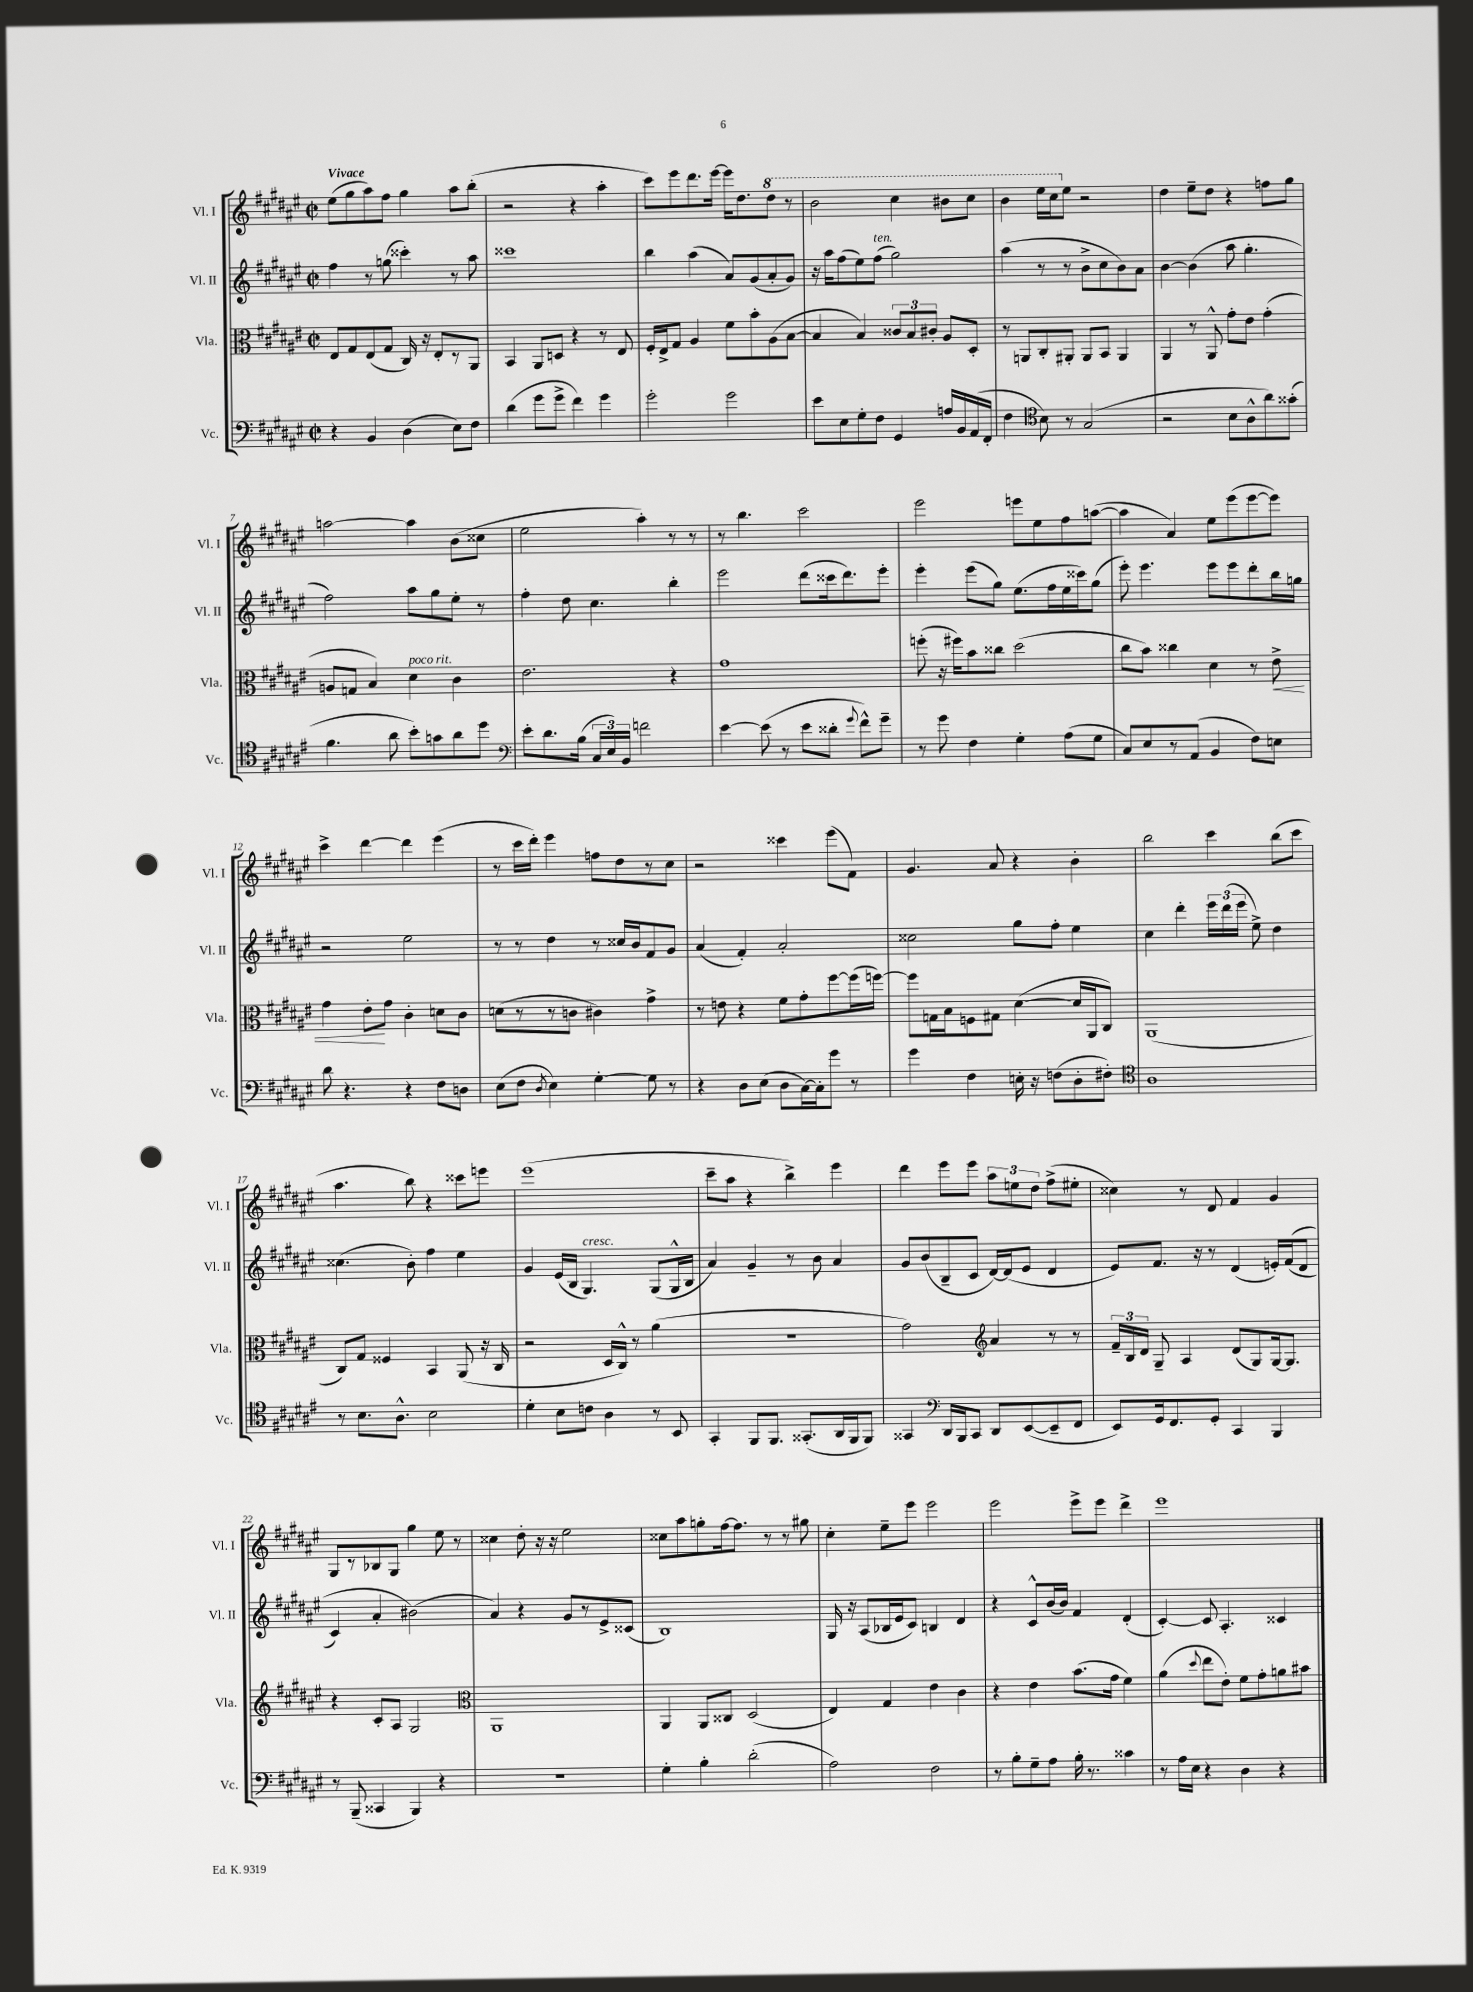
<<
\new StaffGroup <<
\new Staff = "s0" \with { instrumentName = "Vl. I" shortInstrumentName = "Vl. I" } {
    \clef treble \key fis \major \defaultTimeSignature \time 2/2 \tempo "Vivace"
    \autoBeamOff eis''8[( gis''8 ais''8) fis''8] gis''4 ais''8[ b''8]-.( |
    r2 r4 ais''4-. |
    cis'''8[) eis'''8 dis'''8. eis'''16]~ eis'''16[ dis''8. \ottava #1 dis'''8] r8 |
    b''2 cis'''4 bis''8[ cis'''8] |
    b''4 eis'''16[ cis'''16 \ottava #0 eis''8] r2 |
    dis''4 eis''8[-- dis''8] r4 f''8[ gis''8] |
    a''2~ a''4 b'8[( cisis''8] |
    eis''2 ais''4-.) r8 r8 |
    r8 b''4. cis'''2 |
    eis'''2 e'''8[ eis''8 fis''8 a''8]~( |
    a''4 ais'4) eis''8[ eis'''8( eis'''8~ eis'''8]) |
    cis'''4-> dis'''4~ dis'''4 eis'''4( |
    r8 cis'''16[ dis'''16]-.) eis'''4 f''8[ dis''8 r8 cis''8] |
    r2 cisis'''4 eis'''8[( fis'8]) |
    gis'4. ais'8 r4 b'4-. |
    b''2 cis'''4 b''8[( cis'''8] |
    ais''4. b''8) r4 cisis'''8[ e'''8] |
    eis'''1( |
    cis'''8[-- ais''8] r4 b''4->) eis'''4 |
    dis'''4 eis'''8[ eis'''8] \tuplet 3/2 { ais''8[ e''8 dis''8] } fis''8[->( eis''8]-. |
    cisis''4) r8 dis'8 fis'4 gis'4 |
    gis8[ r8 bes8 gis8] gis''4 eis''8 r8 |
    cisis''4 dis''8-. r16 r16 eis''2 |
    cisis''8[ ais''8 g''8-. fis''16~ fis''8.] r8 r8 gis''8 |
    cis''4-. eis''8[-- eis'''8] eis'''2 |
    eis'''2 eis'''8[-> eis'''8] dis'''4-> |
    eis'''1 \bar "|." |
}
\new Staff = "s1" \with { instrumentName = "Vl. II" shortInstrumentName = "Vl. II" } {
    \clef treble \key fis \major \defaultTimeSignature \time 2/2
    \autoBeamOff fis''4 r8 g''8( cisis'''4-.) r8 ais''8 |
    cisis'''1 |
    b''4 ais''4( ais'8[) gis'8( ais'8-. gis'8]) |
    r16 ais''16[ fis''8( eis''8) fis''8]^\markup { \italic "ten." }( gis''2) |
    ais''4( r8 r8 b'8[-> cis''8 b'8) ais'8] |
    b'4~ b'4( ais''8 gis''4.-. |
    fis''2) ais''8[ gis''8 eis''8]-. r8 |
    fis''4-. dis''8 cis''4. b''4-. |
    eis'''2 dis'''8[( cisis'''16 dis'''8.) eis'''8]-. |
    eis'''4-. eis'''8[( gis''8]) eis''8.[( fis''16 eis''16 cisis'''16) gis''8]( |
    eis'''8-.) eis'''4. eis'''8[ eis'''8 dis'''8-. b''16 g''16] |
    r2 eis''2 |
    r8 r8 dis''4 r8 cisis''16[ b'16 fis'8 gis'8] |
    ais'4( fis'4-.) ais'2-. |
    cisis''2 gis''8[ fis''8]-. eis''4 |
    cis''4 dis'''4-. \tuplet 3/2 { eis'''16[ dis'''16( eis'''16] } eis''8->) dis''4 |
    cisis''4.( b'8-.) fis''4 eis''4 |
    gis'4 eis'16[( b16] gis4.^\markup { \italic "cresc." }) gis8[( gis16-^ b16] |
    ais'4) gis'4-- r8 b'8 ais'4 |
    gis'8[ b'8( b8-- cis'8] dis'16[~) dis'16( eis'8] dis'4 |
    eis'8[) fis'8.] r16 r8 dis'4( e'16[-.) fis'16(\( dis'8] |
    cis'4) ais'4-. bis'2(\) |
    ais'4) r4 gis'8[ r8 eis'8-> cisis'8]( |
    b1) |
    gis16 r16 ais8[( bes16 eis'16 cis'8]) b4 dis'4 |
    r4 cis'8[-^ b'16( b'16]) fis'4 dis'4-.( |
    cis'4~-.) cis'8 ais4.-. cisis'4 \bar "|." |
}
\new Staff = "s2" \with { instrumentName = "Vla." shortInstrumentName = "Vla." } {
    \clef alto \key fis \major \defaultTimeSignature \time 2/2
    \autoBeamOff eis8[ gis8 eis8( gis8] cis16) r16 eis8[-. r8 ais,8] |
    b,4 ais,8[ d8] r4 r8 eis8 |
    fis16[-. eis16-> gis8] ais4 fis'8[ b'8-. ais8( b8]~ |
    b4 b4) \tuplet 3/2 { cisis'8[ b8 cis'8]-. } ais8[ dis8]-. |
    r8 a,8[ cis8-. ais,8]-. ais,8[ b,8] ais,4 |
    ais,4 r8 ais,8-^ gis'8[-. eis'8] gis'4-.( |
    a8[ g8] b4) dis'4^\markup { \italic "poco rit." } cis'4 |
    eis'2. r4 |
    gis'1 |
    f''8-.( r16 fis''16[) b'8 cisis''8] dis''2( |
    cis''8[ b'8]) cisis''4 dis'4 r8 eis'8->\< |
    gis'4 eis'8[-.\! gis'8] cis'4-. d'8[ cis'8] |
    d'8[( r8 r8 c'8] cis'4) gis'4-> |
    r8 e'8 r4 fis'8[ gis'8-. fis''8~ fis''16( f''16]~) |
    f''8[ g16 b16 f8 gis8] dis'4~( dis'16[ ais,16 cis8]) |
    ais,1( |
    cis8[) gis8] fisis4 b,4 ais,8( r16 cis16 |
    r2 dis16[ cis16]-^) r8 ais'4( |
    r1 |
    gis'2) \clef treble ais'4 r8 r8 |
    \tuplet 3/2 { fis'16[-- b16 dis'16] } gis8-- ais4 dis'8[( gis8) gis16~ gis8.] |
    r4 cis'8[-. ais8] gis2 |
    \clef alto ais,1 |
    ais,4 ais,8[ cisis8] dis2( |
    eis4) gis4 eis'4 cis'4 |
    r4 eis'4 b'8.[( gis'16] fis'4) |
    ais'4( \appoggiatura { dis''8 } eis''8[ eis'8]-.) fis'8[ gis'8-. a'8 bis'8] \bar "|." |
}
\new Staff = "s3" \with { instrumentName = "Vc." shortInstrumentName = "Vc." } {
    \clef bass \key fis \major \defaultTimeSignature \time 2/2
    \autoBeamOff r4 b,4 dis4( eis8[) fis8] |
    dis'4( gis'8[ gis'8]-> fis'4) gis'4 |
    gis'2-. gis'2 |
    eis'8[ eis8 gis8-. fis8] gis,4 a16[ b,16 ais,16( fis,16]-. |
    fis4 \clef tenor b8) r8 gis2( |
    r2 b8[ ais8-^ ais'8) gisis'8]-.( |
    fis'4. ais'8 b'8[-.) g'8 ais'8 dis''8] |
    \clef bass eis'8[-. dis'8. b16]( \tuplet 3/2 { cis16[ eis16) b,16] } f'2 |
    eis'4~ eis'8( r8 eis'8[ disis'8]-. \appoggiatura { gis'8 } fis'8[-^) gis'8]-- |
    r8 gis'8 fis4 gis4-. ais8[( gis8] |
    cis8[) eis8 r8 ais,8]( b,4 fis8[) e8] |
    dis'8 r4. r4 fis8[ d8] |
    eis8[( fis8] \acciaccatura { dis8 } eis4) gis4~-. gis8 r8 |
    r4 dis8[ eis8]( dis8[ cis16~) cis16-. gis'8] r8 |
    gis'4 fis4 e16-. r16 f8[( dis8-. fis8]-.) |
    \clef tenor ais1 |
    r8 b8.[ ais8.]-^ b2 |
    dis'4-. b8[ c'8] ais4 r8 b,8 |
    gis,4-. fis,8[ fis,8.] gisis,8.[-.( ais,16 fis,16 fis,8]) |
    gisis,4 \clef bass dis,16[ b,,16 cis,8] dis,8[ eis,8~( eis,8-- fis,8] |
    eis,8[) gis,16 fis,8. gis,8]-. cis,4 b,,4 |
    r8 b,,8--( cisis,4 b,,4) r4 |
    R1 |
    gis4-. b4-. dis'2-.( |
    ais2) fis2 |
    r8 b8[-. gis8-- ais8] b16-. r8. cisis'4 |
    r8 ais16[ eis16] r4 dis4 r4 \bar "|." |
}
>>
>>
